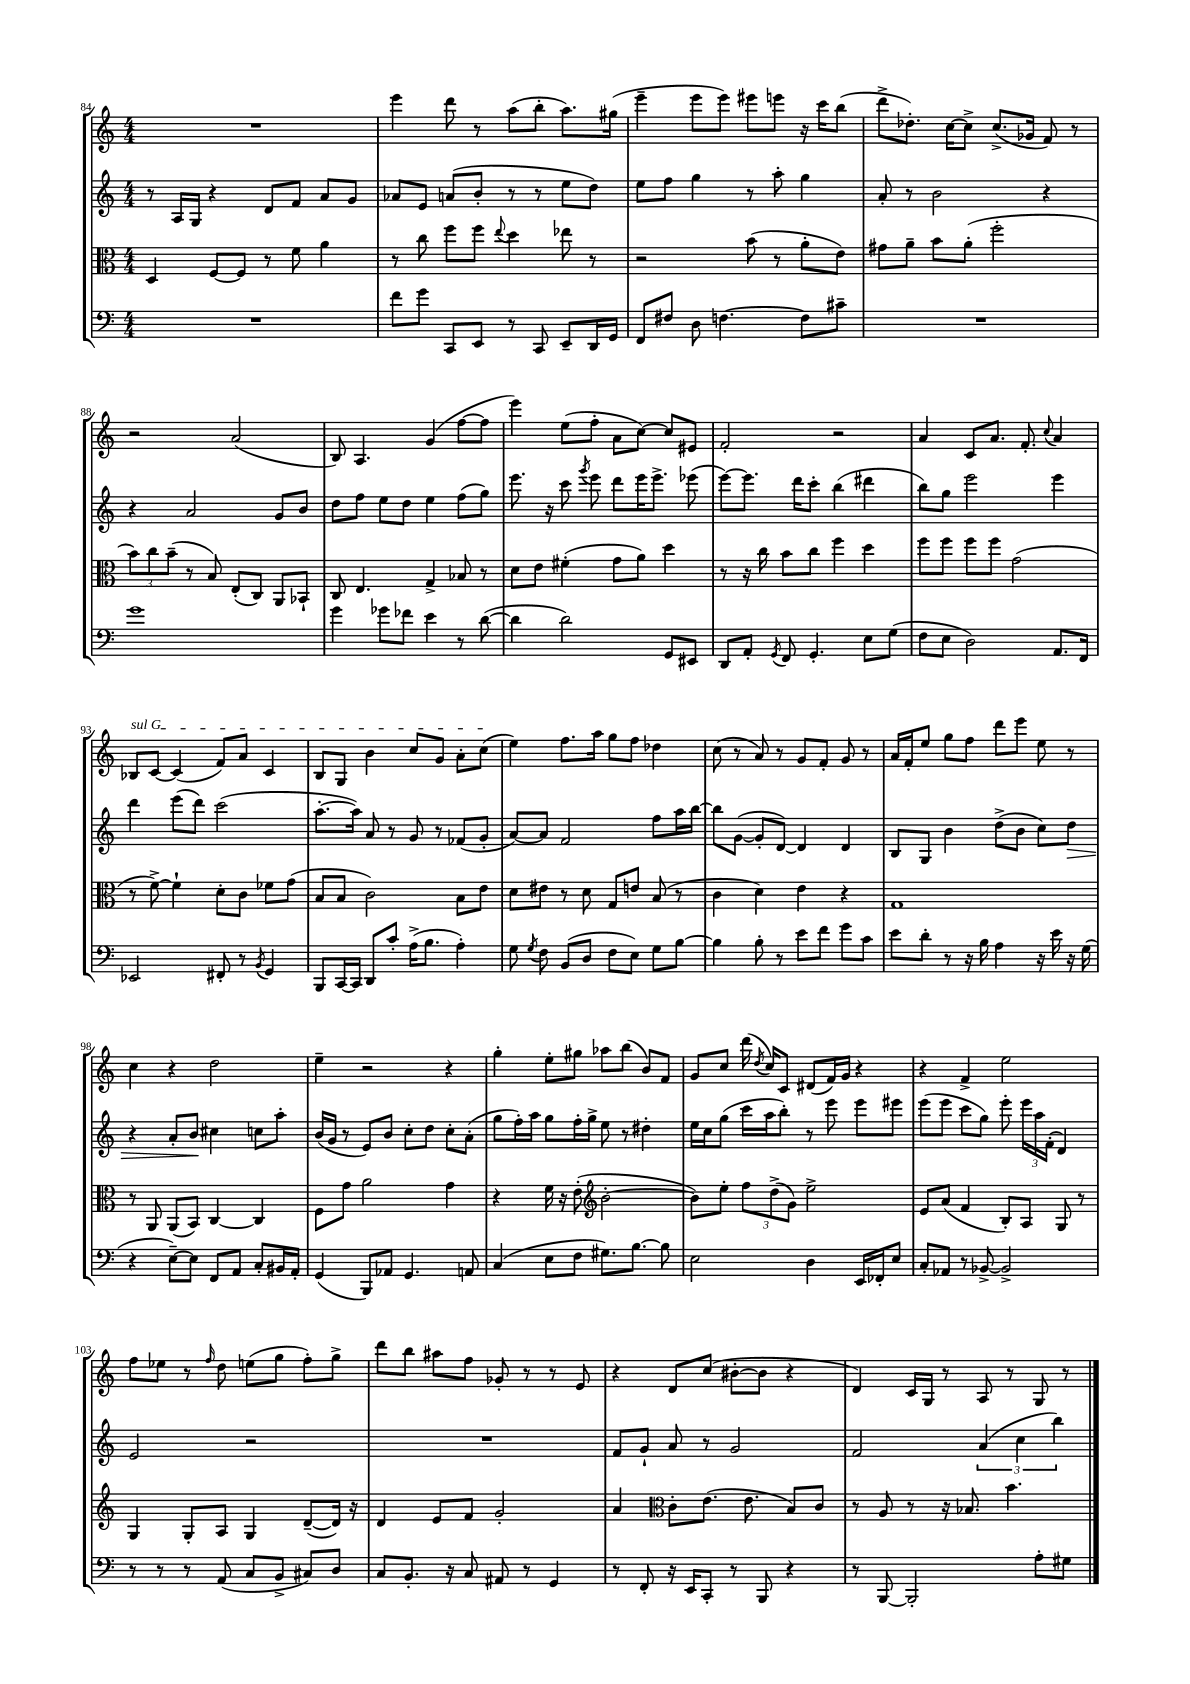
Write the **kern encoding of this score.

**kern	**kern	**kern	**kern
*staff4	*staff3	*staff2	*staff1
*clefF4	*clefC3	*clefG2	*clefG2
*k[]	*k[]	*k[]	*k[]
*M4/4	*M4/4	*M4/4	*M4/4
1r	4D/	8r	1r
.	.	16A/LL	.
.	.	16G/JJ	.
.	[8F/L	4r	.
.	8F/]J	.	.
.	8r	8d/L	.
.	8f\	8f/J	.
.	4a\	8a/L	.
.	.	8g/J	.
=	=	=	=
8f\L	8r	8a-/L	4eee\
8g\J	8cc\	8e/J	.
8CC/L	8ff\L	(8a/L	8ddd\
8EE/J	8ff\J	8b'/J	8r
.	8qqee/	.	.
8r	4dd\	8r	(8aa\L
8CC/	.	8r	8bb'\J
8EE~/L	8ee-\	8ee\L	8.aa\L)
16DD/L	8r	8dd\J)	.
16GG/JJ	.	.	(16gg#\Jk
=	=	=	=
8FF/L	2r	8ee\L	4eee~\
8F#/J	.	8ff\J	.
8D\	.	4gg\	8eee\L
[4.F\	.	.	8eee\J)
.	(8b\	8r	8eee#\L
.	8r	8aa'\	8eee\J
8F\]L	8a'\L	4gg\	16r
.	.	.	16ccc\LK
8c#~\J	8e\J)	.	(8bb\J
=	=	=	=
1r	8g#\L	8a'/	8ddd^\L
.	8a~\J	8r	8.dd-'\J)
.	8b\L	2b\	.
.	.	.	[16cc\LK
.	(8a'\J	.	8cc^\]J
.	2ff'\	.	(8.cc^/L
.	.	.	16g-/Jk
.	.	4r	8f/)
.	.	.	8r
=	=	=	=
1g	12b\L)	4r	2r
.	12cc\	.	.
.	(12b~\J	.	.
.	8r	2a/	.
.	8B/)	.	.
.	(8E'/L	.	(2a/
.	8C/J)	.	.
.	8AA/L	8g/L	.
.	8BB-`/J	8b/J	.
=	=	=	=
4g\	8C/	8dd\L	8B/)
.	4.E/	8ff\J	4.A/
8g-\L	.	8ee\L	.
8f-\J	.	8dd\J	.
4e\	4G^/	4ee\	(4g/
8r	8B-/	(8ff\L	[8ff\L
([8d\	8r	8gg\J)	8ff\]J
=	=	=	=
4d\]	8d\L	8.eee\	4eee\)
.	8e\J	.	.
.	.	16r	.
2d\)	(4f#'\	8ccc\	(8ee\L
.	.	8qggg/	.
.	.	8eee\	8ff'\J
.	8g\L	8ddd\L	8a\L
.	8a\J)	16eee\K	[8cc\J)
.	.	8.eee^\J	.
8GG/L	4dd\	.	8cc/]L
8EE#/J	.	(8eee-\	8e#/J
=	=	=	=
8DD/L	8r	[8eee\L)	2f'/
8AA'/J	16r	8.eee\]J	.
.	16cc\	.	.
8qGG/	.	.	.
8FF/	8b\L	.	.
.	.	16ddd\LK	.
4.GG'/	8cc\J	8ccc'\J	.
.	4ff\	(4bb\	2r
8E\L	4dd\	4ddd#\	.
(8G\J	.	.	.
=	=	=	=
8F\L	8ff\L	8bb\L)	4a/
8E\J	8ff\J	8gg\J	.
2D\)	8ff\L	2eee\	8c/L
.	8ff\J	.	8.a/J
.	(2g\	.	.
.	.	.	8.f'/
.	.	.	8qqcc/
8.AA/L	.	4eee\	4a/
16FF/Jk	.	.	.
=	=	=	=
2EE-/	8r	4ddd\	8B-/L
.	[8f^\)	.	[8c/J
.	4f`\]	(8eee\L	(4c/]
.	.	8ddd\J)	.
8FF#'/	8d'\L	(2ccc\	8f/L)
8r	8c\J	.	8a/J
8qBB/	.	.	.
4GG/	8f-\L	.	4c/
.	(8g\J	.	.
=	=	=	=
8BBB/L	8B/L	[8.aa'\L	8B/L
[16CC/L	8B/J	.	8G/J
16CC/]JJ	.	16aa\]Jk)	.
8DD/L	2c\)	8a/	4b\
8c'/J	.	8r	.
(16A^\LK	.	8g/	8cc/L
8.B\J	.	.	.
.	.	8r	8g/J
4A'\)	8B\L	(8f-/L	8a'\L
.	8e\J	8g'/J	(8cc\J
=	=	=	=
8G\	8d\L	[8a/L)	4ee\)
8qG/	.	.	.
8F\	8e#\J	8a/]J	.
(8BB/L	8r	2f/	8.ff\L
8D/J	8d\	.	.
.	.	.	16aa\Jk
8F\L	8G/L	.	8gg\L
8E\J)	8e/J	.	8ff\J
8G\L	(8B/	8ff\L	4dd-\
[8B\J	8r	16aa\L	.
.	.	[16bb\JJ	.
=	=	=	=
4B\]	4c\	8bb\]L	(8cc\
.	.	([8g\J	8r
8B'\	4d\)	8g'/]L	8a/)
8r	.	[8d/J)	8r
8e\L	4e\	4d/]	8g/L
8f\J	.	.	8f'/J
8g\L	4r	4d/	8g/
8c\J	.	.	8r
=	=	=	=
8e\L	1G	8B/L	16a/LL
.	.	.	16f'/J
8d'\J	.	8G/J	8ee/J
8r	.	4b\	8gg\L
16r	.	.	8ff\J
16B\	.	.	.
4A\	.	(8dd^\L	8ddd\L
.	.	8b\J	8eee\J
16r	.	8cc\L)	8ee\
16e\	.	.	.
16r	.	8dd\J	8r
(16G\	.	.	.
=	=	=	=
4r	8r	4r	4cc\
.	8AA/	.	.
[8E~\L)	(8AA/L	8a'/L	4r
8E\]J	8BB/J)	8b/J	.
8FF/L	[4C/	4cc#\	2dd\
8AA/J	.	.	.
8C'/L	4C/]	8cc\L	.
16BB#/L	.	8aa'\J	.
16AA'/JJ	.	.	.
=	=	=	=
(4GG/	8F\L	(16b/LL	4ee~\
.	.	16g/JJ	.
.	8g\J	8r	.
8BBB/L)	2a\	8e/L)	2r
8AA-/J	.	8b/J	.
4.GG/	.	8cc'\L	.
.	.	8dd\J	.
.	4g\	8cc'\L	4r
8AA/	.	(8a'\J	.
=	=	=	=
(4C/	4r	8gg\L	4gg'\
.	.	16ff'\L)	.
.	.	16aa\JJ	.
8E\L	16f\	8gg\L	8ee'\L
.	16r	.	.
8F\J	(8e'\	16ff'\L	8gg#\J
.	.	16gg^\JJ	.
*	*clefG2	*	*
8.G#\L)	[2b'\	8ee\	8aa-\L
.	.	8r	(8bb\J
[8.B\J	.	.	.
.	.	4dd#'\	8b/L)
8B\]	.	.	8f/J
=	=	=	=
2E\	8b\]L)	16ee\LL	8g/L
.	.	16cc\J	.
.	8ee'\J	(8gg\J	8cc/J
.	12ff\L	16ccc\LL	(16ddd\
.	.	.	8qdd/
.	.	16aa\J	16cc/LK)
.	(12dd^\	.	.
.	.	8bb'\J)	8c/J
.	12g\J)	.	.
4D\	2ee^\	8r	(8d#/L
.	.	8eee\	16f/L)
.	.	.	16g/JJ
16EE/LL	.	8eee\L	4r
16FF-'/J	.	.	.
8E/J	.	8eee#\J	.
=	=	=	=
8C'/L	8e/L	(8eee\L	4r
8AA-/J	(8a/J	8eee\J	.
8r	4f/	8ccc\L	4f^/
[8BB-^/	.	8gg\J)	.
2BB-^/]	8B'/L)	8eee'\	2ee\
.	8A/J	24eee\LL	.
.	.	24aa\	.
.	.	(24f'\JJ	.
.	8G/	4d/)	.
.	8r	.	.
=	=	=	=
8r	4G/	2e/	8ff\L
8r	.	.	8ee-\J
8r	8G'/L	.	8r
.	.	.	16qqff/
(8AA/	8A/J	.	8dd\
8C/L	4G/	2r	(8ee\L
8BB^/J	.	.	8gg\J
8C#/L)	([8d~/L	.	8ff'\L)
8D/J	16d/]Jk)	.	8gg^\J
.	16r	.	.
=	=	=	=
8C/L	4d/	1r	8ddd\L
8.BB'/J	.	.	8bb\J
.	8e/L	.	8aa#\L
16r	.	.	.
8C/	8f/J	.	8ff\J
8AA#/	2g'/	.	8g-'/
8r	.	.	8r
4GG/	.	.	8r
.	.	.	8e/
=	=	=	=
8r	4a/	8f/L	4r
8FF'/	.	8g`/J	.
*	*clefC3	*	*
16r	8c'\L	8a/	8d/L
16EE/LK	.	.	.
8CC'/J	(8.e\J	8r	(8cc/J
8r	.	2g/	[8b#'\L
.	8.e\	.	.
8BBB/	.	.	8b#\]J
4r	8B/L)	.	4r
.	8c/J	.	.
=	=	=	=
8r	8r	2f/	4d/)
[8BBB/	8A/	.	.
2BBB'/]	8r	.	16c/LL
.	.	.	16G/JJ
.	16r	.	8r
.	8.B-/	.	.
.	.	(6a/	8A/
.	4.b\	.	8r
.	.	6cc\	.
8A'\L	.	.	8G/
.	.	6bb\)	.
8G#\J	.	.	8r
==	==	==	==
*-	*-	*-	*-
